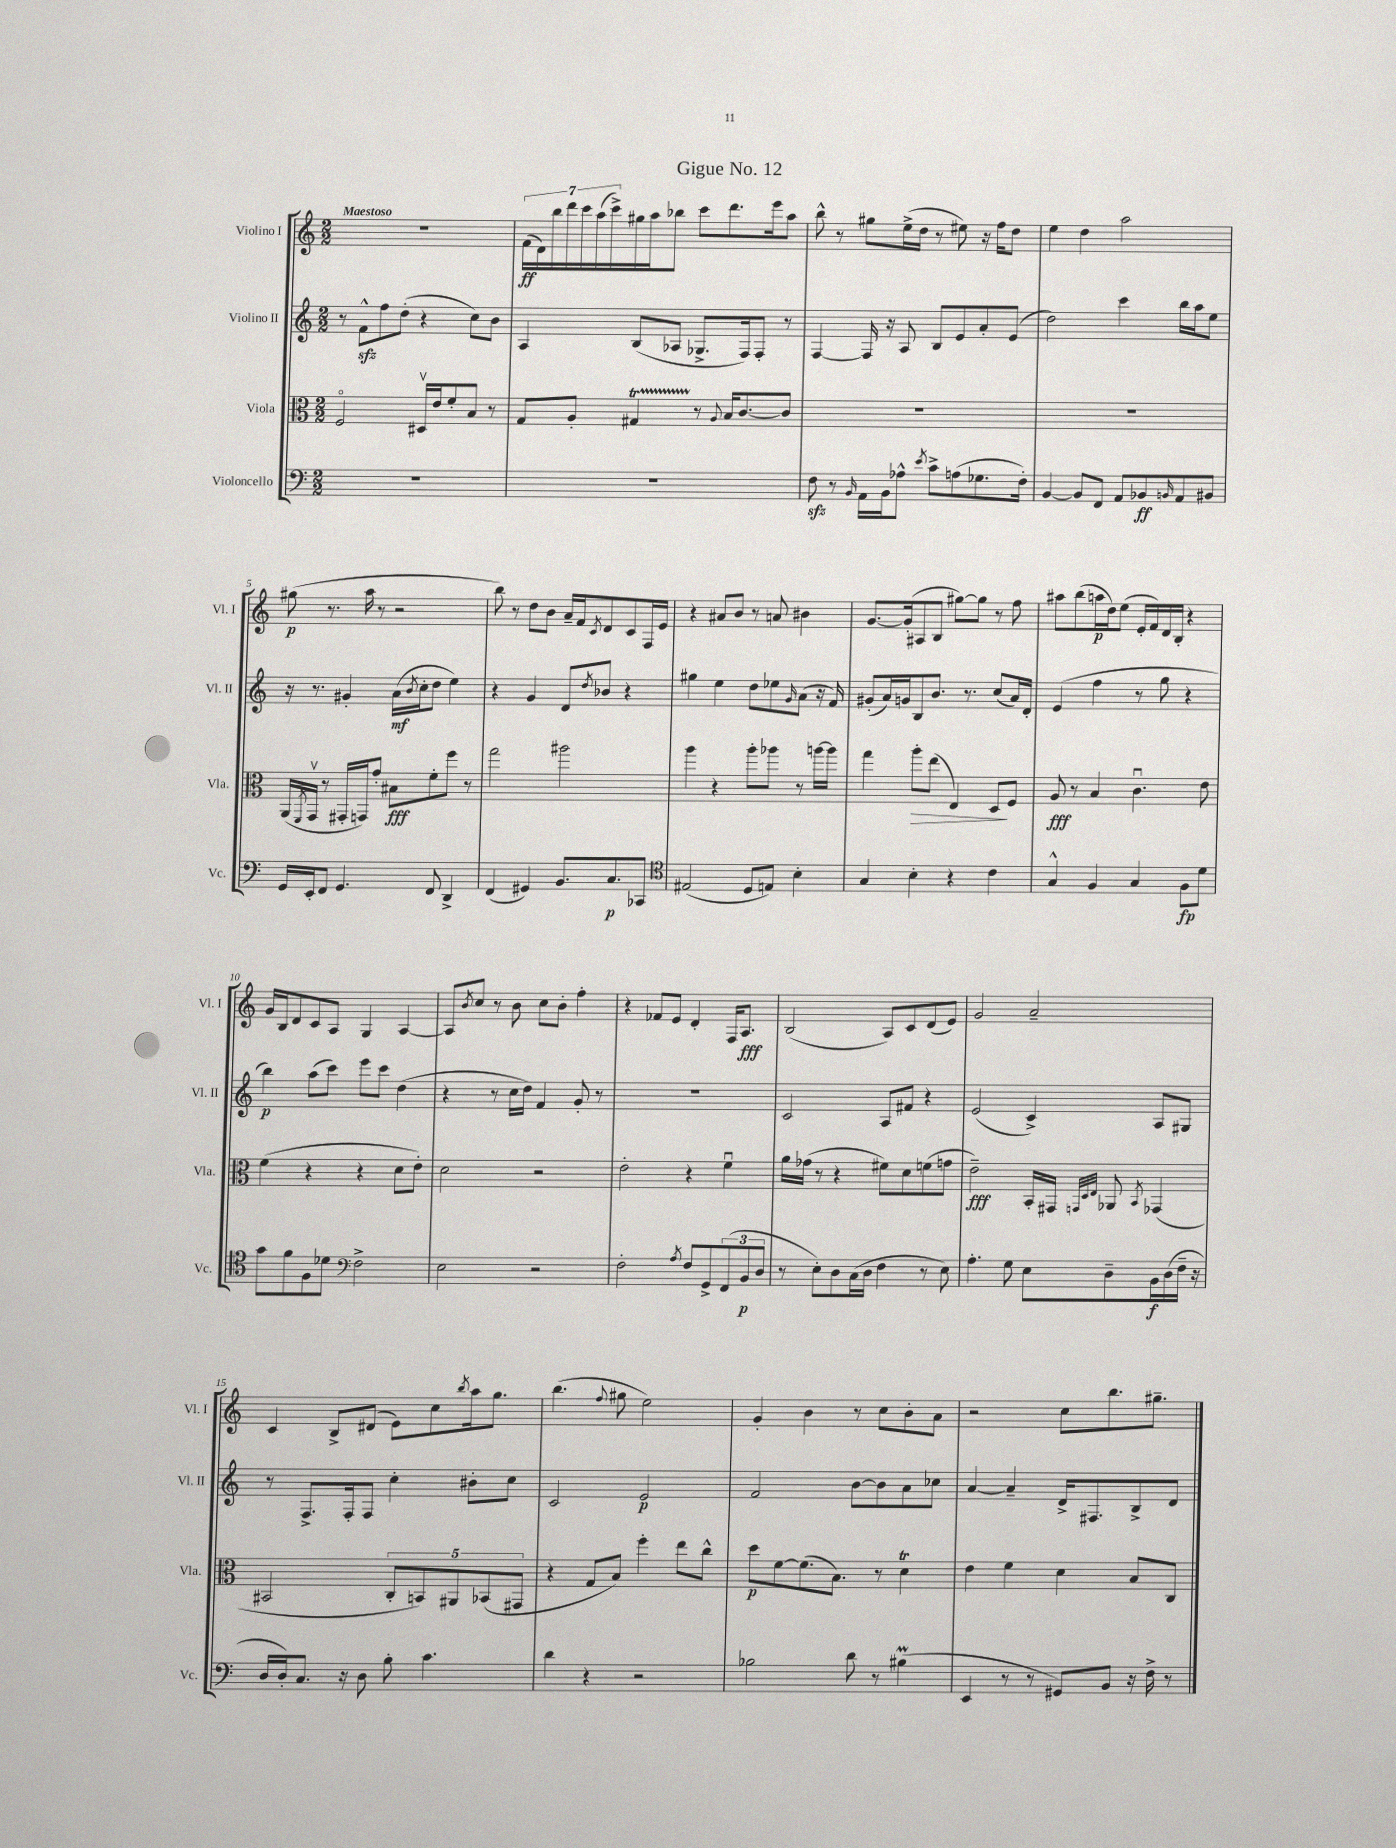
\header { title = "Gigue No. 12" }
<<
\new StaffGroup <<
\new Staff = "s0" \with { instrumentName = "Violino I" shortInstrumentName = "Vl. I" } {
    \clef treble \key c \major \numericTimeSignature \time 2/2 \tempo "Maestoso"
    R1 |
    \tuplet 7/4 { f'16\ff( d'16) b''16 d'''16 c'''16 a''16( c'''16->) } gis''16 a''16 bes''8 c'''8 d'''8. e'''16 a''8 |
    b''8-^ r8 gis''8 e''16->( d''16 r8 eis''8) r16 f''16 d''8 |
    e''4 d''4 a''2 |
    gis''8\p( r8. a''16 r8 r2 |
    b''8) r8 d''8 b'8 a'16-- f'16 \acciaccatura { c'8 } d'8 c'8 f16 e'16 |
    r4 ais'8 b'8 r8 a'8 bis'4 |
    g'8.~ g'16-.( ais8 b8 gis''8~) gis''8 r8 f''8 |
    ais''8 b''8( a''16\p d''16) e''8( e'16-. f'16) d'16 b16-. r4 |
    g'16 b16 d'8 c'8 a8 g4 a4~ |
    a8 \acciaccatura { b'8 } c''8 r8 b'8 c''8 b'8-. f''4-. |
    r4 fes'8 e'8 d'4-. f16 a8.\fff |
    b2( a8) c'8 d'8( e'8) |
    g'2 a'2-- |
    c'4 b8-> dis'8( e'8) c''8 \acciaccatura { b''8 } a''16 g''8. |
    b''4.( \appoggiatura { f''8 } gis''8 e''2) |
    g'4-. b'4 r8 c''8 b'8-. a'8 |
    r2 c''8 b''8. gis''8.-- \bar "|." |
}
\new Staff = "s1" \with { instrumentName = "Violino II" shortInstrumentName = "Vl. II" } {
    \clef treble \key c \major \numericTimeSignature \time 2/2
    r8 f'8-^\sfz f''8 d''8-.( r4 c''8) b'8 |
    a4 b8( aes8 ges8.-> f16) f8-. r8 |
    f4~ f16 r16 a8 b8 e'8 a'8-. e'8( |
    d''2) c'''4 b''16 a''16 e''8 |
    r16 r8. gis'4-. a'16\mf( \acciaccatura { b'8 } c''16-. d''8 e''4) |
    r4 g'4 d'8 \acciaccatura { d''8 } bes'8 r4 |
    gis''4 e''4 d''8 ees''8 \grace { g'16 } a'8( r16 f'16) |
    gis'8-.( a'16) g'16 b8 b'8. r8. c''8( a'16) d'16-. |
    e'4( f''4 r8 g''8 r4 |
    b''4\p) a''8( c'''8) e'''8 c'''8 d''4( |
    r4 r8 c''16 d''16) f'4 g'8-. r8 |
    R1 |
    c'2 a8 fis'8 r4 |
    e'2( c'4->) a8 gis8 |
    r8 f8.-> f16-. f8 c''4-. bis'8-. c''8 |
    c'2 e'2\p |
    f'2 b'8~ b'8 a'8 ces''8 |
    a'4~ a'4-- d'16-> fis8. b8-> d'8 \bar "|." |
}
\new Staff = "s2" \with { instrumentName = "Viola" shortInstrumentName = "Vla." } {
    \clef alto \key c \major \numericTimeSignature \time 2/2
    f2\flageolet dis16\upbow e'16 f'8-. b8 r8 |
    g8 a8-. gis4\startTrillSpan r8\stopTrillSpan \appoggiatura { a8 } b16 c'8.~ c'8 |
    R1 |
    R1 |
    a,16( \acciaccatura { f,8 } g,16\upbow r8 gis,16-. g,16) g'8-. bis8\fff f'8-. f''8 r8 |
    g''2 ais''2 |
    a''4 r4 a''8-. aes''8 r8 a''16~ a''16 |
    g''4 a''8-.\> e''8( e4) d8\! f8 |
    a8\fff r8 b4 c'4.\downbow e'8 |
    f'4( r4 r4 d'8 e'8-.) |
    d'2 r2 |
    e'2-. r4 f'4\downbow |
    a'16 ges'16( r8 r4 fis'8) d'8 f'8( g'8 |
    e'2--\fff) b,16-. gis,16 \grace { g,32 d32 e32 } aes,8 \acciaccatura { b,8 } ges,4( |
    bis,2 \tuplet 5/4 { c8-. b,8) ais,8 bes,8( gis,8 } |
    r4 g8 b8) f''4-. e''8 c''8-^ |
    d''8\p f'8~ f'8.( b8.) r8 d'4\trill |
    e'4 f'4 d'4 b8 c8 \bar "|." |
}
\new Staff = "s3" \with { instrumentName = "Violoncello" shortInstrumentName = "Vc." } {
    \clef bass \key c \major \numericTimeSignature \time 2/2
    R1 |
    R1 |
    f8\sfz r8 \grace { b,16 } a,16 b,16 aes8-^ \acciaccatura { e'8 } c'8-> a8( ges8. f16-.) |
    b,4~ b,8 f,8 a,8 bes,8\ff \grace { b,16 } a,8 bis,8 |
    g,16 e,16-. f,8 g,4. f,8 d,4-> |
    f,4( gis,4) b,8. c8.\p ces,8 |
    \clef tenor eis2( d8 e8) b4-. |
    g4 b4-. r4 c'4 |
    g4-^ f4 g4 f8\fp d'8 |
    g'8 f'8 f8 des'8 \clef bass f2-> |
    e2 r2 |
    f2-. \acciaccatura { a8 } f8 g,8-> \tuplet 3/2 { f,8( b,8\p d8 } |
    r8 e8-.) d8 c16( d16 f4 r8 e8) |
    a4.-. g8 e8 d8-- b,16\f d16( f16-- r16 |
    d16 d16-.) c8. r16 d8 b8-. c'4. |
    d'4 r4 r2 |
    bes2 d'8 r8 bis4\prall( |
    e,4 r8 r8 gis,8) b,8 r16 f16-> r8 \bar "|." |
}
>>
>>
